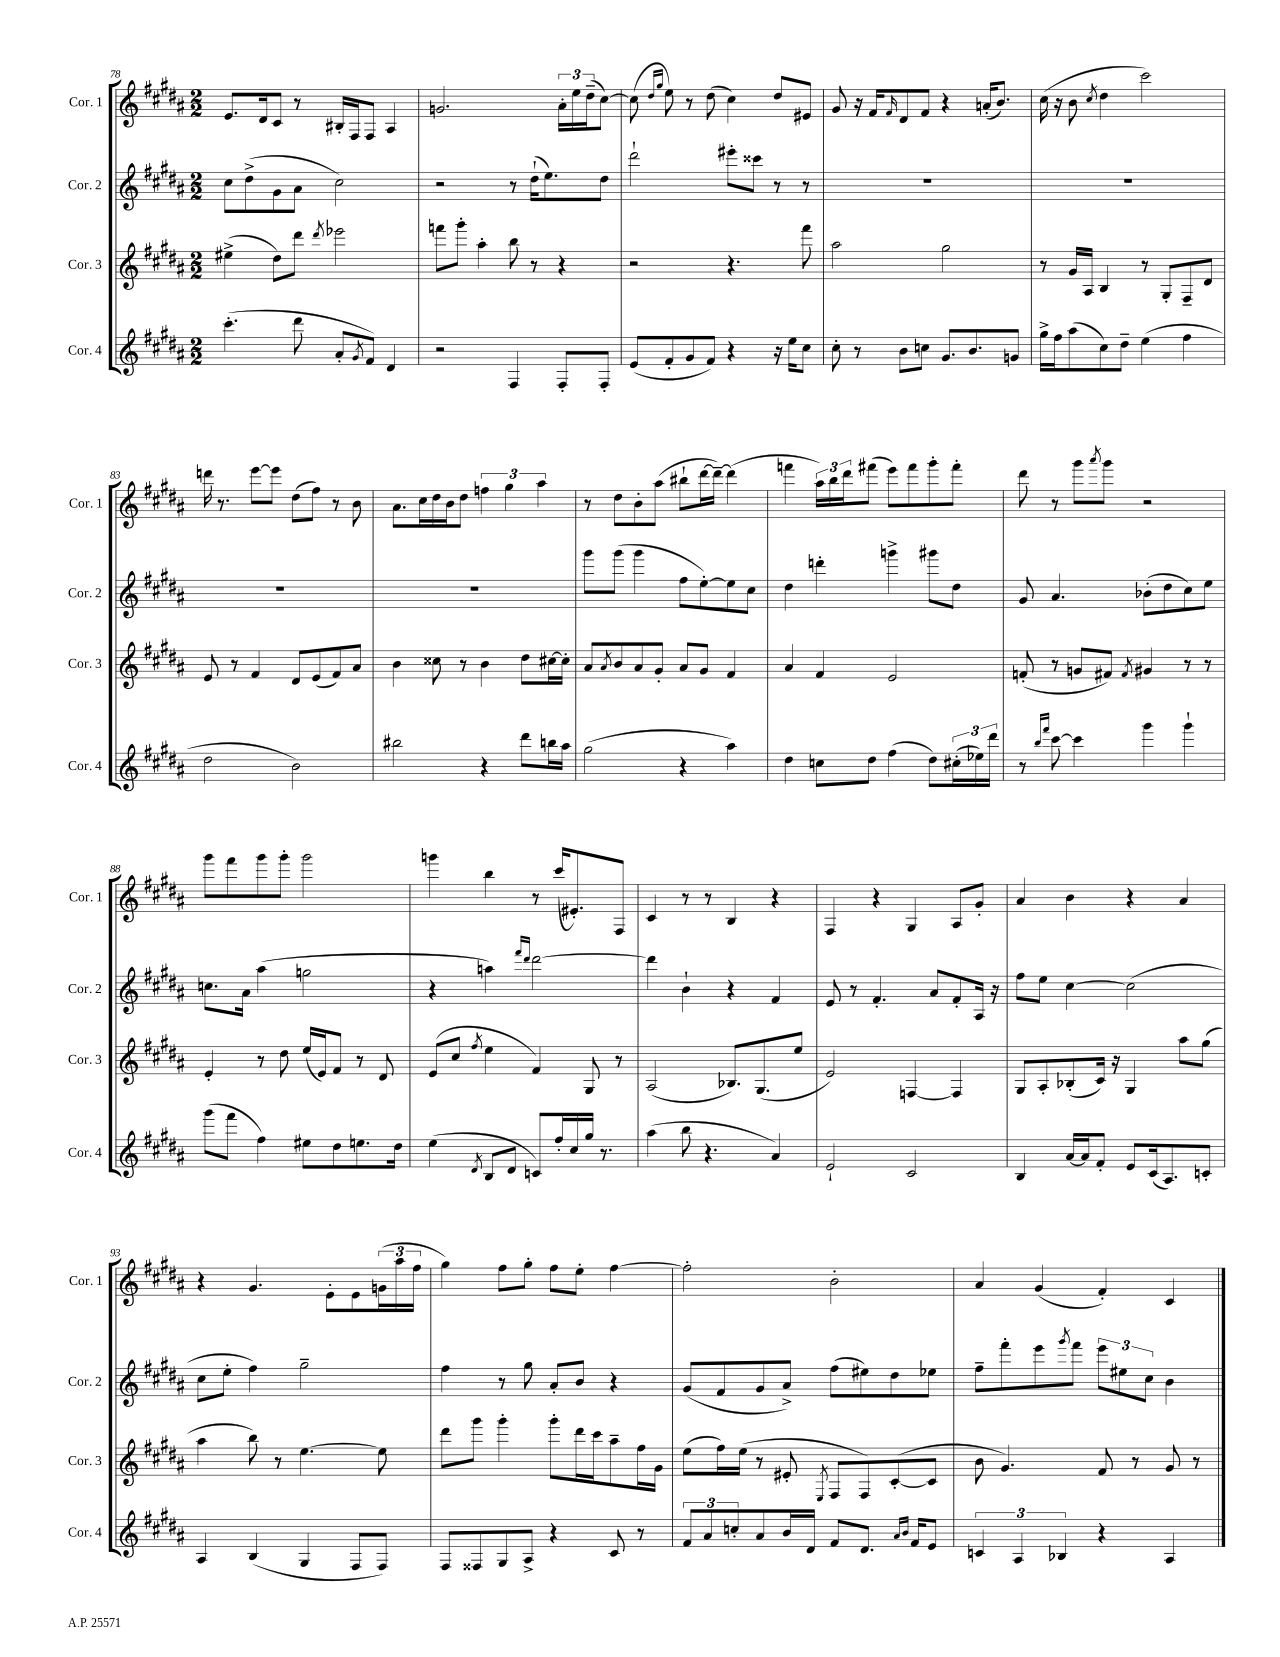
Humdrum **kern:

**kern	**kern	**kern	**kern
*part4	*part3	*part2	*part1
*staff4	*staff3	*staff2	*staff1
*I"Cor. 4	*I"Cor. 3	*I"Cor. 2	*I"Cor. 1
*I'Cor. 4	*I'Cor. 3	*I'Cor. 2	*I'Cor. 1
*clefG2	*clefG2	*clefG2	*clefG2
*k[f#c#g#d#a#]	*k[f#c#g#d#a#]	*k[f#c#g#d#a#]	*k[f#c#g#d#a#]
*M2/2	*M2/2	*M2/2	*M2/2
=78	=78	=78	=78
(4.ccc#'\	(4ee#X^\	8cc#\L	8.e/L
.	.	(8dd#^\	.
.	.	.	16d#/k
.	8dd#\L)	8g#\	8c#/J
8ddd#\	8ddd#\J	8a#\J	8r
.	8qddd#/	.	.
8a#'/L	2eee-X\	2cc#\)	16B#X'/LL
.	.	.	16F#/J
8qg#/	.	.	.
8f#/J)	.	.	8F#/J
4d#/	.	.	4A#/
=79	=79	=79	=79
2r	8fffn\L	2r	2.gn/
.	8ggg#'\J	.	.
.	4aa#'\	.	.
4F#/	8bb\	8r	.
.	8r	(16dd#`\KL	.
.	.	8.ee\)	.
8F#'/L	4r	.	24a#'\LL
.	.	.	24ee\
.	.	.	(24dd#~\J
8F#'/J	.	8dd#\J	[8cc#\J)
=80	=80	=80	=80
(8e/L	2r	2ddd#`\	(8cc#\]
.	.	.	16qqdd#/LL
.	.	.	16qqgg#/JJ
8f#'/	.	.	8ee\)
8g#/	.	.	8r
8f#/J)	.	.	(8dd#\
4r	4.r	8eee#X'\L	4cc#\)
.	.	8ccc##X\J	.
16r	.	8r	8dd#/L
16ee\KL	.	.	.
8cc#\J	8fff#\	8r	8e#X/J
=81	=81	=81	=81
8cc#'\	2aa#\	1r	8g#/
8r	.	.	16r
.	.	.	16f#/KL
.	.	.	16qqf#/
8b\L	.	.	8d#/
8ccn\J	.	.	8f#/J
8.g#/L	2gg#\	.	4r
8.b/	.	.	.
.	.	.	(16an'/KL
.	.	.	8.b/J)
8gn/J	.	.	.
=82	=82	=82	=82
16gg#^\LL	8r	1r	(16cc#\
16ff#\J	.	.	16r
(8aa#\	16g#/LL	.	8b\
.	16A#/JJ	.	.
.	.	.	8qcc#/
8cc#\)	4B/	.	4dd#\
8dd#~\J	.	.	.
(4ee\	8r	.	2ccc#\)
.	8G#'/L	.	.
4ff#\	8F#~/	.	.
.	8d#/J	.	.
!!LO:LB:g=z
=83	=83	=83	=83
2dd#\	8e/	1r	16dddn\
.	.	.	8.r
.	8r	.	.
.	4f#/	.	[8eee\L
.	.	.	8eee\J]
2b\)	8d#/L	.	(8dd#\L
.	(8e/	.	8ff#\J)
.	8f#/)	.	8r
.	8a#/J	.	8b\
=84	=84	=84	=84
2bb#X\	4b\	1r	8.a#\L
.	.	.	16cc#\L
.	8cc##X\	.	16dd#\
.	.	.	16b\J
.	8r	.	8dd#\J
4r	4b\	.	6ffn\
.	.	.	6gg#\
8ddd#\L	8dd#\L	.	.
.	.	.	6aa#\
16bbn\L	[16cc#X\L	.	.
16aa#\JJ	16cc#'\JJ]	.	.
=85	=85	=85	=85
(2gg#\	8a#/L	8ggg#\L	8r
.	8qa#/	.	.
.	8b/	(8ggg#\J	8dd#\L
.	8a#/	4ggg#\	8b'\
.	8g#'/J	.	(8aa#\J
4r	8a#/L	8ff#\L	8bb#X`\L
.	8g#/J	[8ee'\)	[16ddd#\L
.	.	.	16ddd#~\JJ_)
4aa#\)	4f#/	8ee\]	(4ddd#\]
.	.	8cc#\J	.
=86	=86	=86	=86
4dd#\	4a#/	4dd#\	4fffn\
8ccn\L	4f#/	4dddn'\	24aa#\LL)
.	.	.	24bb\
.	.	.	24ddd#\J
8dd#\J	.	.	(8fff#X\J
(4ff#\	2e/	4gggn^\	8eee\L)
.	.	.	8fff#\
8dd#\L)	.	8ggg#X\L	8ggg#'\
(24cc#X'\L	.	8dd#\J	8fff#'\J
24ee-X\)	.	.	.
24ddd#\JJ	.	.	.
=87	=87	=87	=87
8r	(8fn'/	8g#/	8ddd#\
16qqbb/LL	.	.	.
16qqfff#/JJ	.	.	.
[8ccc#\	8r	4.a#/	8r
4ccc#\]	8gn/L	.	8ggg#\L
.	.	.	8qaaa#/
.	8f#X/J)	.	8ggg#\J
.	8qf#/	.	.
4ggg#\	4g#X/	(8b-X'\L	2r
.	.	8dd#\	.
4ggg#`\	8r	8cc#\)	.
.	8r	8ee\J	.
!!LO:LB:g=z
=88	=88	=88	=88
(8ggg#\L	4e'/	8.ccn\L	8ggg#\L
8fff#\J	.	.	8fff#\
.	.	16a#\Jk	.
4ff#\)	8r	(4aa#\	8ggg#\
.	8dd#\	.	8ggg#'\J
8ee#X\L	(16ee/LL	2ggn\	2ggg#\
.	16e/J)	.	.
8dd#\	8f#/J	.	.
8.een\	8r	.	.
.	8d#/	.	.
16dd#\Jk	.	.	.
=89	=89	=89	=89
(4ee\	(8e/L	4r	4gggn\
.	8cc#/J	.	.
8qd#/	8qff#/	.	.
8B/L	4ee\	4aan\)	4bb\
8d#/J	.	.	.
.	.	16qqfff#/LL	.
.	.	16qqddd#/JJ	.
8cn/L)	4f#/)	[2ddd#\	8r
16ff#'/L	.	.	(16ccc#/KL
16cc#/	.	.	8.e#X'/)
16gg#/JJ	8G#/	.	.
8.r	.	.	.
.	8r	.	8F#/J
=90	=90	=90	=90
(4aa#\	(2A#/	4ddd#\]	4c#/
8bb\	.	4b`\	8r
4.r	.	.	8r
.	8.B-X/L)	4r	4B/
.	(8.G#/	.	.
4a#/)	.	4f#/	4r
.	8ee/J	.	.
=91	=91	=91	=91
2e`/	2e/)	8e/	4F#/
.	.	8r	.
.	.	4.f#'/	4r
2c#/	[4Fn/	.	4G#/
.	.	8a#/L	.
.	4F/]	8f#'/	8A#/L
.	.	16A#/Jk	8g#'/J
.	.	16r	.
=92	=92	=92	=92
4B/	8G#/L	8ff#\L	4a#/
.	8A#'/	8ee\J	.
[16a#/LL	(8B-X'/	[4cc#\	4b\
16a#/J]	.	.	.
8f#'/J	16c#/Jk)	.	.
.	16r	.	.
8e/L	4G#/	(2cc#\]	4r
(16c#/k	.	.	.
8.A#/)	.	.	.
.	8aa#\L	.	4a#/
8cn'/J	(8gg#\J	.	.
!!LO:LB:g=z
=93	=93	=93	=93
4A#/	4aa#\	8cc#\L	4r
.	.	8ee'\J	.
(4B/	8bb\)	4ff#\)	4.g#/
.	8r	.	.
4G#/	[4.ee\	2gg#~\	.
.	.	.	8e'\L
8F#/L	.	.	8e\
8F#/J)	8ee\]	.	(24gn\L
.	.	.	24aa#\
.	.	.	24ff#\JJ
=94	=94	=94	=94
8F#/L	8ddd#\L	4ff#\	4gg#\)
8F##X/	8ggg#\J	.	.
8G#/	4ggg#'\	8r	8ff#\L
8A#^/J	.	8gg#\	8gg#'\J
4r	8ggg#'\L	8a#'/L	8ff#\L
.	16ddd#\L	8b/J	8ee'\J
.	16ccc#\J	.	.
8c#/	8aa#~\	4r	[4ff#\
8r	16ff#\L	.	.
.	16g#\JJ	.	.
=95	=95	=95	=95
12f#/L	(8ee\L	(8g#/L	2ff#'\]
12a#/	.	.	.
.	16ff#\L)	8f#/	.
12ccn'/	.	.	.
.	(16ee\JJ	.	.
8a#/	8r	8g#/	.
16b/L	8e#X'/	8a#^/J)	.
16d#/JJ	.	.	.
.	8qE/	.	.
8f#/L	8F#/L	(8ff#\L	2b'\
8.d#/J	8F#/)	8ee#X\)	.
.	([8c#'/	8dd#\	.
16qqa#/LL	.	.	.
16qqb/JJ	.	.	.
16f#/KL	.	.	.
8e/J	8c#/J]	8ee-X\J	.
=96	=96	=96	=96
6cn/	8b\	8ff#~\L	4a#/
.	4.g#/)	8fff#'\	.
6A#/	.	.	.
.	.	8eee\	(4g#/
6B-X/	.	.	.
.	.	8qggg#/	.
.	.	8fff#\J	.
4r	8f#/	12eee\L	4f#'/)
.	.	12ee#X\	.
.	8r	.	.
.	.	12cc#\J	.
4A#/	8g#/	4b\	4c#/
.	8r	.	.
==	==	==	==
*-	*-	*-	*-
